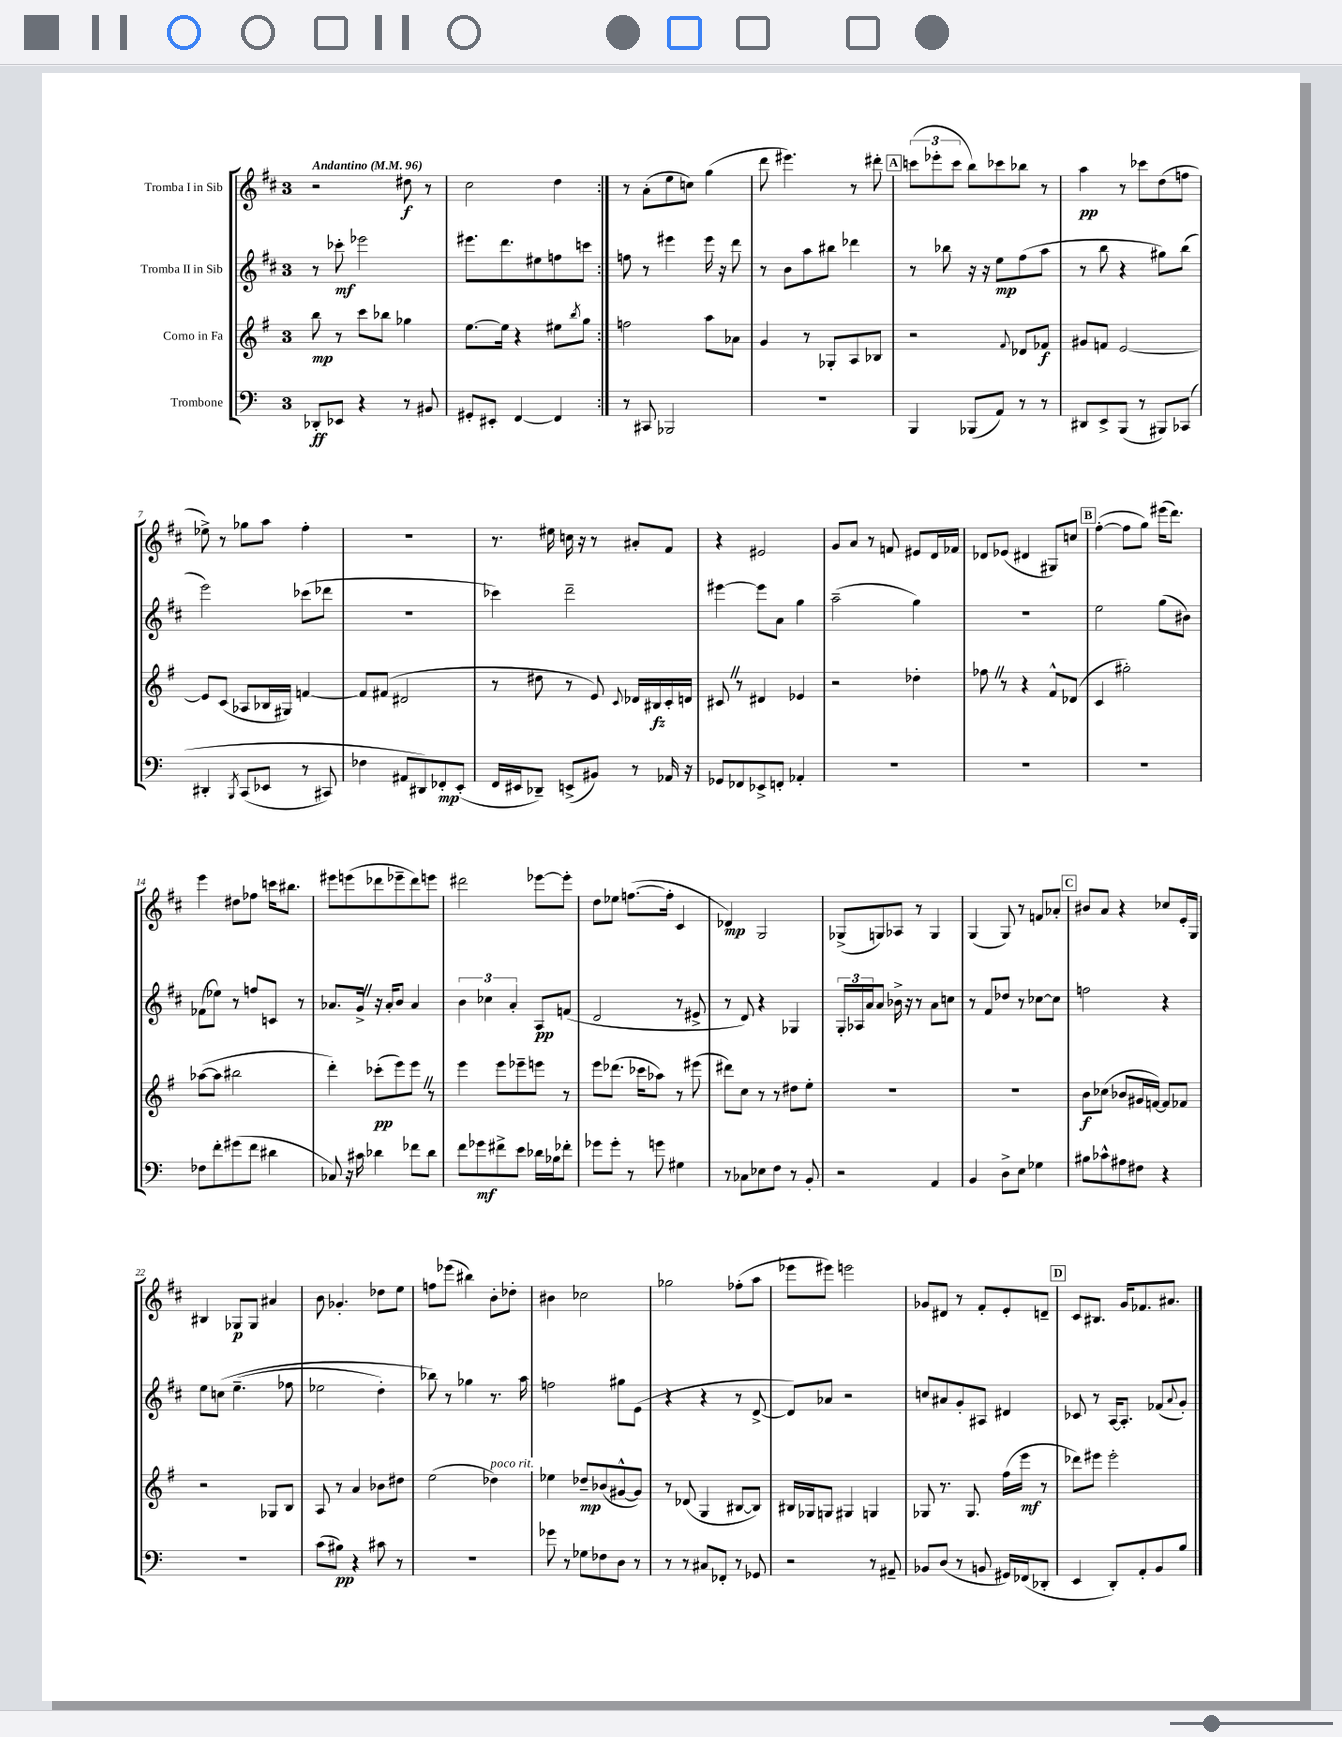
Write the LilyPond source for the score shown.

<<
\new StaffGroup <<
\new Staff = "s0" \with { instrumentName = "Tromba I in Sib" } {
    \clef treble \key d \major \once \override Staff.TimeSignature.style = #'single-digit \time 3/4 \tempo "Andantino" 4 = 96
    \repeat volta 2 { r2 dis''8\f r8 |
    cis''2 d''4 | }
    r8 a'8-.( e''8 c''8) g''4( |
    d'''8 eis'''4.) r8 dis'''8-. |
    \mark \markup { \box "A" } \tuplet 3/2 { c'''8( ees'''8-. c'''8 } b''8) ces'''8 bes''8 r8 |
    a''4\pp r8 ces'''8 d''8( f''8 |
    ees''8->) r8 ges''8 a''8 fis''4-. |
    R2. |
    r8. eis''16 c''16 r16 r8 ais'8-. fis'8 |
    r4 eis'2 |
    g'8 a'8 r8 f'8 eis'8 d'16 fes'16 |
    des'8 ees'8( dis'4 gis8) c''8 |
    \mark \markup { \box "B" } fis''4~-.( fis''8 g''8) eis'''16( d'''8.) |
    e'''4 dis''8 fes''8 c'''16 bis''8. |
    eis'''8 e'''8( des'''8 ees'''8-- des'''8) e'''8 |
    dis'''2 ees'''8~ ees'''8-. |
    d''8 ees''8 f''8.~( f''16-. cis'4 |
    des'4\mp) g2 |
    ges8->( g8) aes8 r8 g4 |
    g4( g8) r8 f'8 aes'8-. |
    \mark \markup { \box "C" } bis'8 a'8 r4 ces''8 e'16-. g16 |
    bis4 ges8\p ges8 ais'4 |
    b'8 ges'4.-. des''8 e''8 |
    f''8 ees'''8( bis''4) b'8-. des''8-. |
    bis'4 ces''2 |
    ges''2 fes''8-.( a''8 |
    ees'''8 eis'''8) e'''2 |
    ges'8 dis'8 r8 fis'8-. e'8-. d'8-- |
    \mark \markup { \box "D" } cis'8 bis8. g'16 fes'8. ais'8. \bar "|." |
}
\new Staff = "s1" \with { instrumentName = "Tromba II in Sib" } {
    \clef treble \key d \major \once \override Staff.TimeSignature.style = #'single-digit \time 3/4
    \repeat volta 2 { r8 ces'''8-.\mf ees'''2 |
    eis'''8. d'''8. eis''8 f''8 c'''8 | }
    f''8 r8 eis'''4 eis'''16 r16 d'''8 |
    r8 b'8 a''8 bis''8 des'''4 |
    \mark \markup { \box "A" } r8 bes''8 r16 r16 e''8\mp fis''8( a''8 |
    r8 b''8 r4 gis''8) b''8( |
    e'''2) ces'''8( des'''8 |
    R2. |
    ces'''4) d'''2-- |
    eis'''4~ eis'''8 a'8 g''4 |
    a''2--( g''4) |
    R2. |
    \mark \markup { \box "B" } e''2 g''8( bis'8) |
    fes'8( ees''8) r8 f''8 c'8 r8 |
    aes'8. g'16-> \once \override BreathingSign.text = \markup { \musicglyph "scripts.caesura.straight" } \breathe r16 aes'16-. b'8 aes'4 |
    \tuplet 3/2 { b'4 ces''4 a'4-. } a8\pp f'8( |
    d'2 r8 eis'8-> |
    r8 d'8) r4 ges4 |
    \tuplet 3/2 { g16-. aes16 a'16 } a'8 bes'16-> r16 r8 a'8 c''8 |
    r8 fis'8 des''8 r8 ces''8~ ces''8 |
    \mark \markup { \box "C" } f''2 r4 |
    e''8 c''8\( e''4.--( fes''8 |
    ees''2 d''4-.) |
    bes''8\) r8 ges''4 r8. a''16 |
    f''2 gis''8 e'8( |
    r4 r4 r8 d'8~-> |
    d'8) aes'8 r2 |
    c''8 ais'8 g'8-. ais8 dis'4 |
    \mark \markup { \box "D" } ces'8 r8 a16~ a8.-. fes'8( \appoggiatura { a'8 } g'8-.) \bar "|." |
}
\new Staff = "s2" \with { instrumentName = "Corno in Fa" } {
    \clef treble \key g \major \once \override Staff.TimeSignature.style = #'single-digit \time 3/4
    \repeat volta 2 { b''8\mp r8 c'''8 bes''8 ges''4 |
    e''8.~ e''16 r4 eis''8 \acciaccatura { b''8 } g''8 | }
    f''2 a''8 aes'8 |
    g'4 r8 ges8-. a8 bes8 |
    \mark \markup { \box "A" } r2 \appoggiatura { fis'8 } des'8 fes'8\f |
    gis'8 f'8 e'2~ |
    e'8 c'8( aes8 bes16 gis16) f'4~ |
    f'8 fis'8( dis'2 |
    r8 dis''8 r8 e'8) \appoggiatura { c'8 } des'16 bis16\fz c'16-. d'16 |
    cis'8 \once \override BreathingSign.text = \markup { \musicglyph "scripts.caesura.straight" } \breathe r8 dis'4 ees'4 |
    r2 des''4-. |
    fes''8 \once \override BreathingSign.text = \markup { \musicglyph "scripts.caesura.straight" } \breathe r8 r4 fis'8-^ des'8( |
    \mark \markup { \box "B" } c'4 gis''2-.) |
    aes''8~( aes''8 bis''2 |
    d'''4-.) ces'''8-.\pp( e'''8) e'''8 \once \override BreathingSign.text = \markup { \musicglyph "scripts.caesura.straight" } \breathe r8 |
    e'''4 e'''8 ees'''8-- e'''8 r8 |
    e'''8 des'''8.( ces'''16 aes''8) r8 eis'''8( |
    dis'''8) c''8 r8 r8 dis''8 e''8-. |
    R2. |
    R2. |
    \mark \markup { \box "C" } b'8\f ces''8( bes'8 gis'16 f'16~) f'8 fes'8 |
    r2 ges8 b8 |
    a8 r8 a'4 bes'8 dis''8 |
    e''2( des''4^\markup { \italic "poco rit." }) |
    ees''4 des''8--\mp bes'8( gis'8~-^ gis'8) |
    r8 des'8( g4 bis8~ bis8) |
    bis16 ges16 g8 gis4 g4 |
    ges8 r8. ges8. fis''16( e'''16\mf r8 |
    \mark \markup { \box "D" } des'''8) eis'''8 eis'''2-. \bar "|." |
}
\new Staff = "s3" \with { instrumentName = "Trombone" } {
    \clef bass \key c \major \once \override Staff.TimeSignature.style = #'single-digit \time 3/4
    \repeat volta 2 { des,8-.\ff ees,8 r4 r8 bis,8 |
    gis,8-. eis,8-. f,4~ f,4 | }
    r8 cis,8 bes,,2 |
    R2. |
    \mark \markup { \box "A" } b,,4 bes,,8( a,8) r8 r8 |
    dis,8 e,8-> b,,8( r8 bis,,8) ces,8\( |
    dis,4-. \acciaccatura { b,,8 } c,8( ees,8 r8 cis,8) |
    fes4 ais,8 dis,8\) fes,8-.\mp e,8-.( |
    f,16 eis,16 des,8--) e,8->( bis,8) r8 aes,16 r16 |
    ges,8 fes,8 ees,8-> f,8-. aes,4-. |
    R2. |
    R2. |
    \mark \markup { \box "B" } R2. |
    fes8 f'8-. gis'8( f'8 dis'4 |
    ces8) r16 cis'16 des'4 fes'8 des'8 |
    f'8 ges'8\mf fis'8-> e'8 des'16 bes16 fes'8-. |
    ges'8 ges'8-. r8 g'8 gis4 |
    r8 ces8 ees8 f8 r8 b,8-. |
    r2 a,4 |
    b,4 d8-> e8 ges4 |
    \mark \markup { \box "C" } bis8 ces'8-^ ais8 fis8 r4 |
    R2. |
    c'8( bis8\pp) r4 cis'8 r8 |
    R2. |
    ges'8 r8 ges8 fes8 d8 r8 |
    r8 r8 cis8 fes,8-. r8 ges,8 |
    r2 r8 ais,8-- |
    bes,8 d8( r8 b,8 gis,16) fes,16( des,8-. |
    \mark \markup { \box "D" } e,4 d,8-.) a,8-. b,8 b8 \bar "|." |
}
>>
>>
